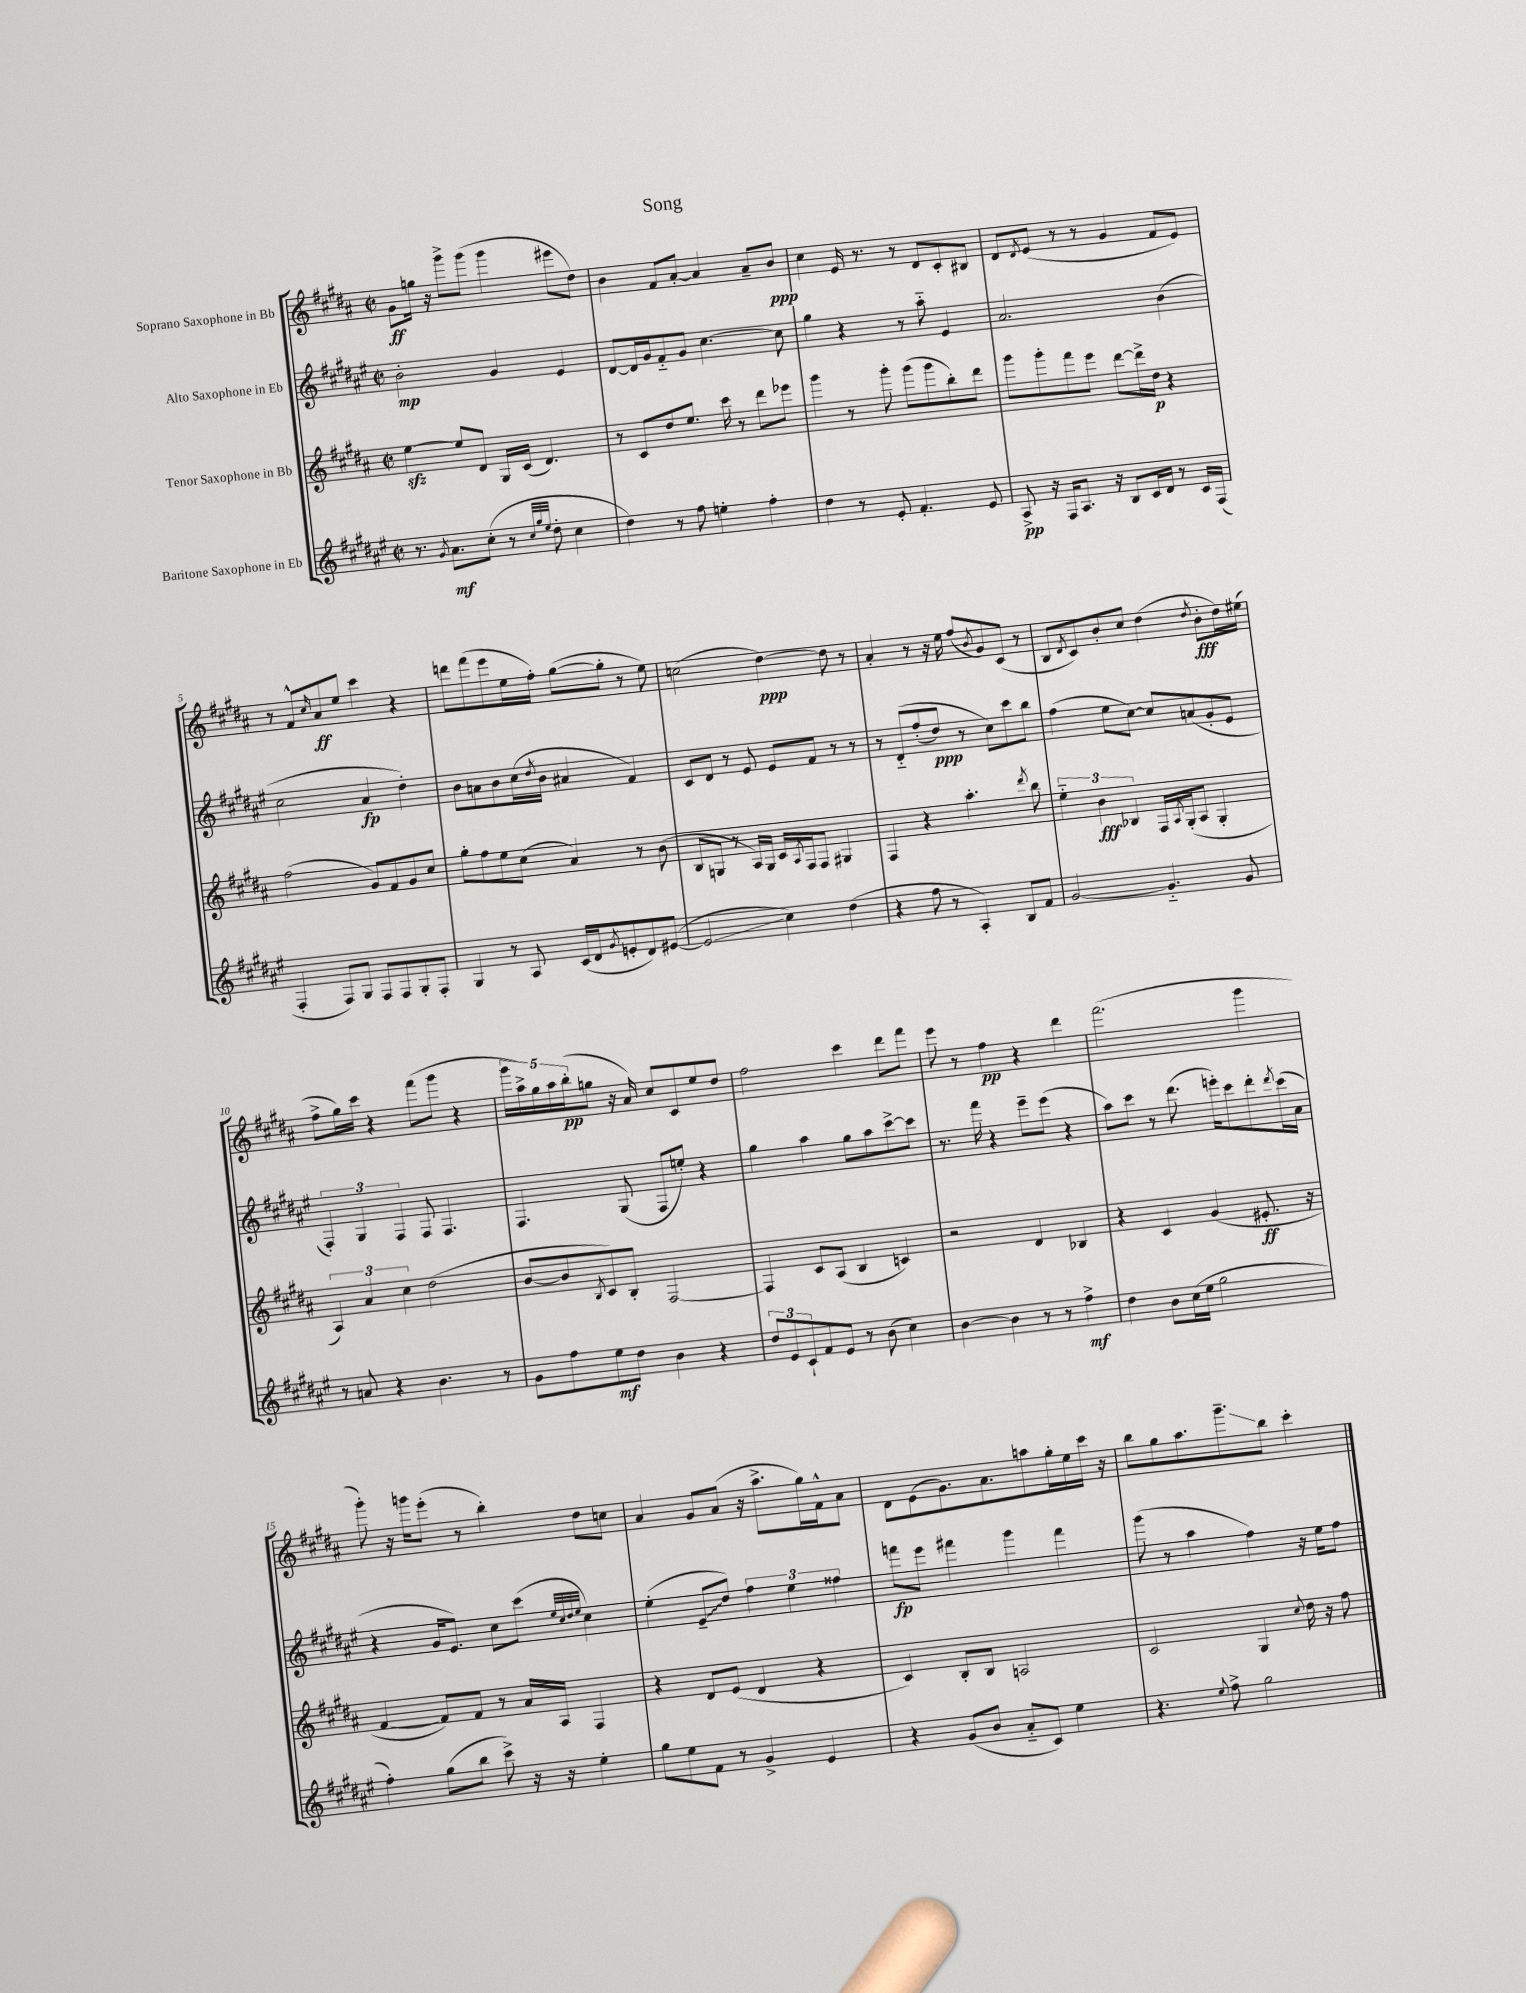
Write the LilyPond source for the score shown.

\header { title = "Song" }
<<
\new StaffGroup <<
\new Staff = "s0" \with { instrumentName = "Soprano Saxophone in Bb" } {
    \clef treble \key b \major \defaultTimeSignature \time 2/2
    gis'8\ff g''16 r16 gis'''8-> gis'''8( gis'''4 eis'''8 dis''8) |
    b'4 fis'8 ais'8~-. ais'4 ais'8-- b'8\ppp |
    cis''4 e'16 r8. r8 dis'8 cis'8-. bis8 |
    dis'8 \acciaccatura { dis'8 } e'8( r8 r8 gis'4 fis'8 e'8) |
    r8 fis'8-^ \grace { cis''16 } ais'8\ff e''8 cis'''4 r4 |
    d'''8 fis'''8( e'''8 e''16 fis''16-.) gis''8~( gis''8-. r8 e''8) |
    c''2( dis''4~\ppp) dis''8 r8 |
    ais'4-. r8 r16 e''16 fis''8( \acciaccatura { b'8 } gis'8) cis'8( r8 |
    b8 \acciaccatura { dis'8 } cis'8) b'8-. cis''8 dis''4( \acciaccatura { dis''8 } b'8-.\fff dis''16) eis''16( |
    fis''8-> gis''16) cis'''16 r4 fis'''8( gis'''8 r4 |
    \tuplet 5/4 { gis'''16 ais''16->) gis''16 ais''16 b''16-.\pp( } g''8 r16 ais'16) cis''8 cis'8 e''8 dis''8 |
    fis''2 cis'''4 dis'''8 fis'''8 |
    e'''8 r8 fis''4\pp r4 dis'''4 |
    fis'''2.( gis'''4 |
    gis'''8-.) r16 g'''16 e'''8-.( r8 b''4-.) dis''8 c''8 |
    ais'4 gis'8 ais'8( r16 ais''8.-> gis''16) fis'16-^ ais'8 |
    dis'8 e'8( gis'8.) ais'8. a''8 gis''16-. e''16 cis'''16 r16 |
    b''8 gis''8 ais''8. gis'''8.--\glissando b''8 cis'''4-. \bar "|." |
}
\new Staff = "s1" \with { instrumentName = "Alto Saxophone in Eb" } {
    \clef treble \key fis \major \defaultTimeSignature \time 2/2
    b'2-.\mp gis'4 eis'4 |
    dis'8~ dis'16 gis'16 fis'8-_ gis'8 cis''4.~ cis''8 |
    gis''4 r4 r8 ais''8-_ eis'4 |
    ais'2. b'4( |
    cis''2 ais'4\fp dis''4-.) |
    b'8 a'8 b'8 cis''16( \acciaccatura { dis''8 } b'16 ais'4 fis'4) |
    cis'8 dis'8 r8 eis'8 eis'8 fis'8 r8 r8 |
    r8 dis'8-_\( fis''8-.( dis''8\ppp) r8 cis''8\) cis'''8 b''8 |
    fis''4( eis''8 cis''8~) cis''8 a'8( gis'8-. eis'8 |
    \tuplet 3/2 { fis4-.) gis4 fis4 } fis8 fis4. |
    fis4. gis8( fis8 e''8-.) r4 |
    gis''4 ais''4 gis''8 ais''8 cis'''8~-> cis'''8 |
    r8. fis'''16 r4 eis'''8-- eis'''8( r4 |
    ais''8) cis'''8 r8 dis'''8.( e'''16-.) cis'''8 dis'''8-. \acciaccatura { dis'''8 } cis'''16( ais'16 |
    r4 gis'16 eis'8.) cis''8 cis'''8( \grace { eis''32 cis''32 dis''32 eis''32 } cis''4) |
    eis''4-.( \once \override Glissando.style = #'zigzag eis'8--\glissando dis''8) \tuplet 3/2 { fis''4 eis''4 fisis''4 } |
    f'''8\fp eis'''8 fis'''4 gis'''4 fis'''4 |
    gis'''8( r8 ais''4 fis''4) r16 eis''16 fis''8 \bar "|." |
}
\new Staff = "s2" \with { instrumentName = "Tenor Saxophone in Bb" } {
    \clef treble \key b \major \defaultTimeSignature \time 2/2
    e''4~\sfz e''8 dis'8 gis16 cis'16( dis'4.) |
    r8 cis'8 dis''8 e''8. cis'''16 r8 dis'''8 ees'''8 |
    gis'''4 r8 gis'''8-. gis'''8( gis'''8 b''8-.) dis'''8 |
    gis'''8 gis'''8-. fis'''8 e'''8 dis'''8~ dis'''16-> dis''16\p r4 |
    fis''2( gis'8) fis'8 gis'8 cis''8 |
    gis''8-. fis''8 e''8 cis''8( ais'4) r8 b'8( |
    b8 g8 r8 ais16) g16 cis'16 \acciaccatura { ais8 } fis16 fis8 gis4 |
    fis4 r4 ais''4.-. \acciaccatura { dis'''8 } b''8 |
    \tuplet 3/2 { e''4-_ b'4\fff bes4 } fis16 \acciaccatura { ais8 } gis16-.( ais8 gis4-. |
    \tuplet 3/2 { ais4) ais'4 cis''4 } dis''2( |
    b'8~ b'8 \acciaccatura { b8 } cis'8) b8-. fis2~ |
    fis4 cis'8 ais8( b4 c'4) |
    r2 dis'4 bes4 |
    r4 cis'4 gis'4( eis'8.-.\ff r16 |
    fis'4~ fis'8) fis'8 r8 ais'16 ais16 fis4 |
    r4 dis'8 e'8( dis'4 r4 |
    cis'4) b8-. b8 a2 |
    cis'2 gis4 \appoggiatura { cis''8 } dis''16 r16 fis''8 \bar "|." |
}
\new Staff = "s3" \with { instrumentName = "Baritone Saxophone in Eb" } {
    \clef treble \key fis \major \defaultTimeSignature \time 2/2
    r8. \acciaccatura { gis'8 } ais'8.\mf cis''8-.( r8 \grace { cis''32 gis''32 eis''32 } dis''8-. cis''4 |
    dis''4) r8 fis''8 e''4-. fis''4-. |
    dis''4 r8 eis'8-. fis'4.-. eis'8 |
    ais8->\pp r16 fis16 ais8. r16 b8 cis'16 dis'16 r8 cis'16 fis16( |
    fis4-. fis8) gis8 fis8 fis8 gis8-. fis8-. |
    gis4 r8 ais8 cis'16( dis'16 \acciaccatura { gis'8 } e'8-. dis'8) eis'8~( |
    eis'2\glissando cis''4) dis''4( |
    r4 fis''8 r8 ais4-.) b8 fis'8 |
    gis'2~ gis'4.-_ gis'8 |
    r8 a'8 r4 b'4. r8 |
    gis'8 fis''8 eis''8\mf dis''8 b'4 r4 |
    \tuplet 3/2 { dis''8 eis'8 cis'8-! } fis'8 eis'8 r8 b'8( cis''4) |
    b'4~ b'4 r8 r8 fis''4->\mf |
    dis''4 b'8 cis''16( eis''16 gis''2 |
    fis''4-.) gis''8( b''8 cis'''8->) r16 r16 eis''4-. |
    gis''8 eis''8 fis'8 r8 gis'4-> eis'4 |
    r4 gis'8( b'8 ais'8-_ cis'8) eis''4 |
    r4. \appoggiatura { eis''8 } fis''8-> gis''2 \bar "|." |
}
>>
>>
